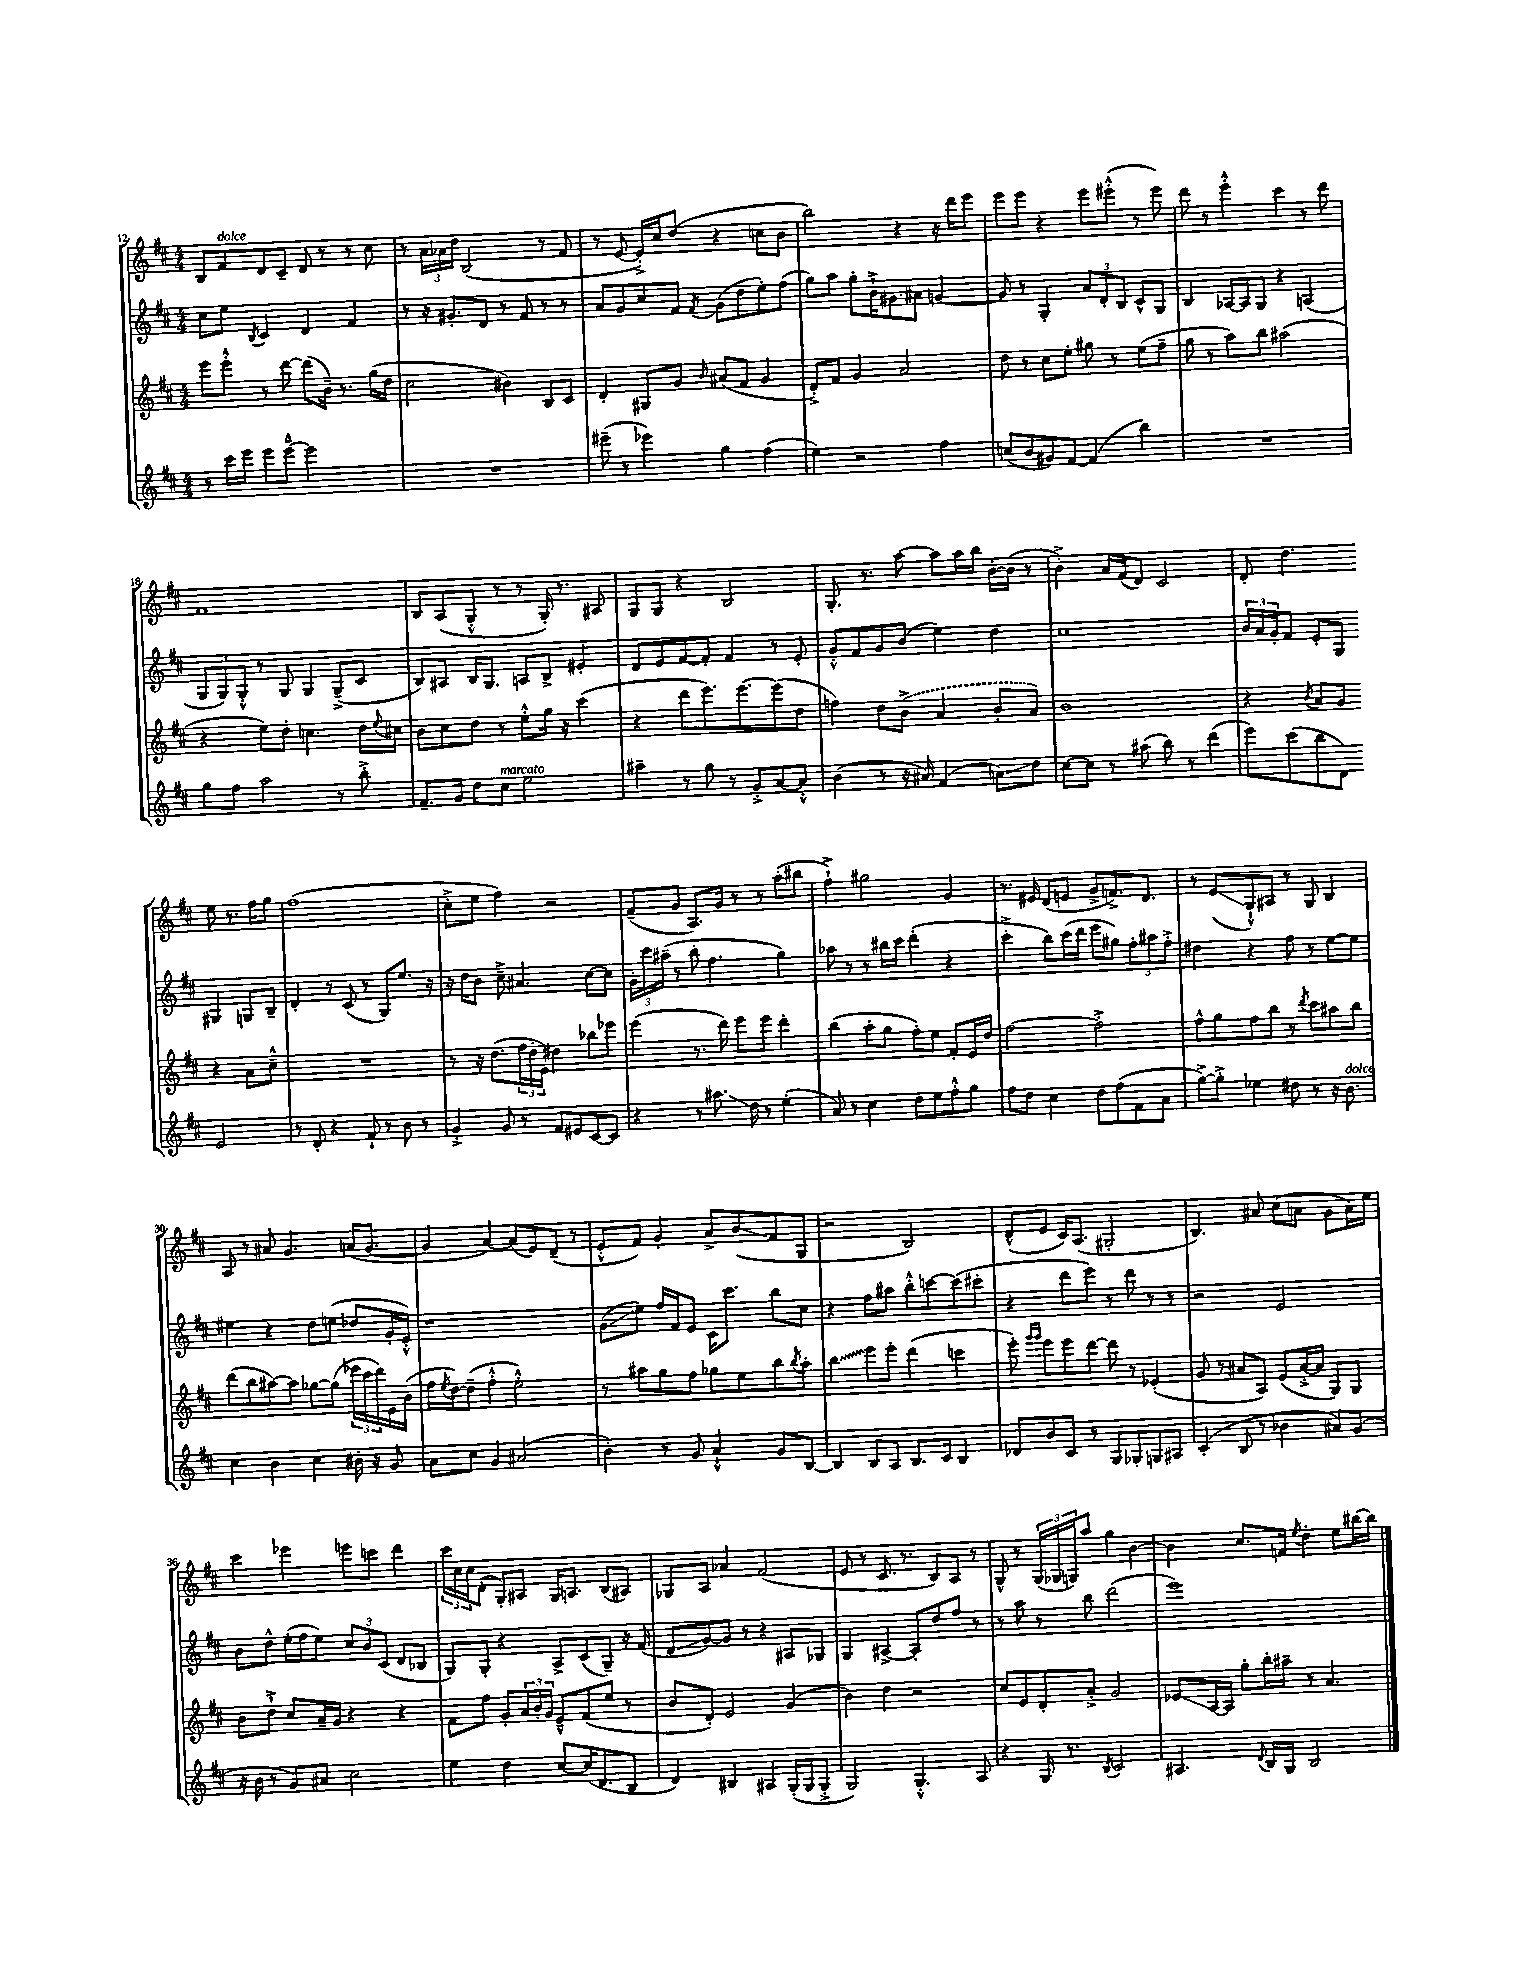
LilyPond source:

<<
\new StaffGroup <<
\new Staff = "s0" {
    \clef treble \key d \major \numericTimeSignature \time 4/4
    b8 fis'8^\markup { \italic "dolce" } d'8 cis'8-- d'8 r8 r8 cis''8 |
    r8 \tuplet 3/2 { a'16 aes'16 d''16 } b2( r8 fis'8 |
    r8 e'8~ e'16-.->) cis''16 d''8( r4 c''8 b'8 |
    b''2) r4 r16 d'''16 e'''8 |
    e'''8 e'''8 r4 e'''8 eis'''8-.-^( r8 eis'''8) |
    d'''8 r8 e'''4-.-^ cis'''4 r8 d'''8 |
    fis'1 |
    b8 a8( g8-.-^ r8 r8 g16-.) r8. ais8 |
    g8 g8 r4 b2 |
    g8.-. r8. a''8~ a''8 a''16 b''16 b'16~-. b'16( r8 |
    b'4-.->) a'16 fis'16( d'8) cis'2 |
    d'8-. d''4. e''8 r8. fis''16 g''8 |
    fis''1( |
    cis''8-.-> e''8 fis''4) r2 |
    fis'8--( g'8 a8.) g'16 r8 r8 a''8-.( bis''8 |
    fis''4-!->) gis''2 g'4 |
    r8. eis'16 d'8( e'8 g'8-> f'8.->) d'8. |
    r8 e'8\glissando( g8-!-^) ais8 r8 g8 b4 |
    a8 r8 ais'8 g'4. a'16( g'8.~ |
    g'4 a'4~) a'8( e'8) d'8--( r8 |
    e'8-.-^ fis'8) g'4-. a'8-> b'8\glissando( fis'8 g8 |
    r2 b2) |
    d'8-^( e'8 cis'16) a8.( gis2-. |
    b4.) ais'8 cis''8( a'8 g'8 a'16) e''16 |
    cis'''4 ees'''4 e'''8 c'''8 d'''4 |
    \tuplet 3/2 { cis'''16 cis''16 cis''16 } d'8-.( g8-.) ais8 g16 a8. b8( ais8) |
    ges8 a8 aes'4 fis'2( |
    e'8 r8 cis'8. r8. b8) a8 r8 |
    g8-^ r8 \tuplet 3/2 { g16( ges16 g16) } a''8 g''4 b'4~ |
    b'4 cis''8. f'16 \acciaccatura { e''8 } d''4-. e''8 bis''16~ bis''16 \bar "|." |
}
\new Staff = "s1" {
    \clef treble \key d \major \numericTimeSignature \time 4/4
    cis''8 e''8 \acciaccatura { b8 } cis'4 d'4 fis'4 |
    r8 r16 gis'8.-. d'8 r8 fis'8 r8 r8 |
    a'8 g'8 cis''8 fis'8 \acciaccatura { fis'8 } g'8( d''8 e''8-.) fis''8( |
    g''8) a''8 g''8-. b'16-!-> gis'8. ais'8 g'4~ |
    g'8 r8 g4-. \tuplet 3/2 { a'8 d'8-. b8 } cis'8-^ g8 |
    b4 aes16~ aes16 g8 r4 a4( |
    \tuplet 3/2 { g8 g8) g8-.-^ } r8 g8 g4 g8--->( cis'8 |
    b8) ais8 b16 g8. a8 b8-> eis'4-. |
    d'8 e'8 fis'8~ fis'8-. fis'4 r8 e'8-. |
    g'8-.-^ fis'8 g'8 b'8( e''4) d''4 |
    cis''1 |
    \tuplet 3/2 { b'16 a'16 g'16-. } fis'8 e'8-. g8 gis4 g8 b8-- |
    d'4-. r8 cis'8( r8 g8) e''8. r16 |
    r16 d''16 b'8 cis''8---> ais'4. cis''8~ cis''8 |
    \tuplet 3/2 { g'16-. cis'''16 ais''16--( } r8 b''8-. fis''4. g''4) |
    aes''8 r8 r8 bis''16 cis'''16 d'''4-.( r4 |
    cis'''4-.-> b''8) cis'''16( d'''16 e'''8 gis''8) \tuplet 3/2 { fis''8-. ais''8 fis''8-.-> } |
    dis''4 r4 fis''8 r8 e''8~ e''8 |
    eis''4 r4 d''8 e''8( des''8 g'16-. e'16-.-^) |
    r1 |
    g'8\glissando( e''8) fis''16 fis'16 e'8 cis'16 cis'''8. b''8 cis''8 |
    r4 fis''8 ais''8 b''8-.-^ c'''8~ c'''8( cis'''8-. |
    r4 d'''8 e'''8) r8 d'''8 r8 r8 |
    r2 e'2 |
    b'8 d''8-^ e''16-.( fis''16 e''8) \tuplet 3/2 { cis''8 b'8 cis'8( } d'8 bes8 |
    g8) g8-. r4 a8-> cis'8( g8--) r16 fis'16( |
    d'8\glissando g'8~) g'8 r8 r4 ais8 ges8 |
    g4 ais4~-> ais8-. d''8 fis''8 r8 |
    r8 a''8 r8 b''8 d'''2( |
    e'''1) \bar "|." |
}
\new Staff = "s2" {
    \clef treble \key d \major \numericTimeSignature \time 4/4
    e'''8 e'''8-.-^ r8 d'''8~ d'''8( b'16--) r8. g''16( d''16 |
    cis''2 bis'4) b8 cis'8 |
    d'4-. gis8 g'8 \grace { b'16 } ais'8( fis'8 g'4 |
    d'8-.->) fis'8 g'4 a'2 |
    d''8 r8 cis''8 e''8-. gis''8 r8 e''8( fis''8-- |
    g''8 r8 a''8) b''8 ais''2( |
    r4 e''8) d''8-. c''4. d''16 \appoggiatura { e''8 } cis''16 |
    b'8 cis''8 d''8 r8 e''8-.-^ g''16 r16 cis'''4( |
    r4 d'''8 e'''8.) e'''8.~ e'''8( d''8 |
    f''4) d''8 \once \slurDashed b'8->( a'4 b'8-. a'8) |
    b'1 |
    r4 \acciaccatura { b'8 } a'8 g'8 r4 a'8 cis''8---^ |
    R1 |
    r8 r16 d''8.( \tuplet 3/2 { fis''16 d''16-. e'16) } dis''4 bes''8 ees'''8 |
    e'''4( r8. d'''16) e'''8 e'''8 d'''4-. |
    b''4( a''8-. g''8 fis''8-.) e''8 fis'8-. e'16 d''16 |
    fis''2~ fis''2-.-> |
    fis''8-^ g''8 fis''8 b''8 r8 \acciaccatura { d'''8 } cis'''8 ais''8 b''8 |
    d'''8( b''8 ais''8~) ais''8 ges''8~ ges''8( \tuplet 3/2 { ees'''16 cis'''16 d'''16) } e'16 b'16( |
    fis''16 \acciaccatura { e''8 } d''16~) d''8--( fis''4-.-^ e''2-.-^) |
    r8 ais''8 g''8 fis''8 ges''8 e''8 b''8 \acciaccatura { b''8 } ais''8-. |
    \once \override Glissando.style = #'zigzag b''4\glissando e'''8 e'''8-. d'''4( c'''4 |
    e'''8-.) \grace { g'''16 g'''16 } e'''8 e'''8 d'''8~ d'''8 r8 ees'4-.( |
    g'8 r8 ais'8 a8) e'8( ais'16~-.-> ais'16 g8) g8 |
    b'8 d''8-!-> cis''8 a'16-- g'16 r4 r4 |
    fis'8 fis''8 g'8-. \tuplet 3/2 { a'16 b'16-. g'16 } e'8---^ fis'8( e''8 r8 |
    b'8 d'8-.) e'2 g'4( |
    b'4) d''4 r2 |
    cis''8 e'8 d'8-. a'8-.-> g'2 |
    ees'8\glissando a16~ a16 g''8-. b''16-. ais''16-- r8 a'4. \bar "|." |
}
\new Staff = "s3" {
    \clef treble \key d \major \numericTimeSignature \time 4/4
    r8 cis'''16 e'''16 e'''8 e'''8~---^ e'''2 |
    R1 |
    eis'''8--( r8 ees'''4) g''4 fis''4( |
    e''4) r2 fis''4 |
    c''8( b'8 gis'8) fis'8~ fis'4( b''4) |
    R1 |
    g''8 fis''8 a''2 r8 b''8-.-> |
    fis'8.-- g'16 d''8 cis''8^\markup { \italic "marcato" } e''2 |
    ais''4-- r8 g''8 r8 g'8-.-> a'8~ a'8-.-^ |
    b'4( r8 r16 ais'16) fis'4( a'8\glissando) d''8 |
    cis''8~ cis''8 r8 ais''8( b''8) r8 d'''4( |
    e'''8) cis'''8( b''8 d'8) e'2 |
    r8 d'8-. r4 fis'8-! r8 b'8 r8 |
    g'4-.-> g'8 r8 fis'8 eis'8 cis'8~ cis'8 |
    r4 r8 ais''8.\glissando d''16 r8 e''4-.( |
    a'8) r8 cis''4 d''8 e''8 fis''8-.-^ g''8 |
    fis''8 d''8 cis''4 d''8 fis''8( fis'8 a'8 |
    g''8~->) g''8-.-> ees''4 dis''8 r8 r16 b'8.^\markup { \italic "dolce" } |
    cis''4 b'4 cis''4 bis'16-. r16 g'8 |
    a'8 cis''8 g'4 ais'2( |
    b'4-.) r8 g'8 a'4-!-^ g'8 b8~ |
    b4 b8 a8 b8. cis'16 b4 |
    des'8 b'8 cis'8 r8 g8 ges8-. g8 ais8 |
    cis'4-.( b8 r8 bes'4 ais'8) g'8( |
    r16 b'16 r8 g'8) ais'8 cis''2 |
    e''4 d''4 cis''8~ cis''16( d'8. b8 |
    d'4) bis4 ais4 g16-.( g16 g8-.-> |
    g2) g4.-.-^ a8 |
    r4 g16 r8. \acciaccatura { b8 } cis'2 |
    ais4. \appoggiatura { d'8 } b16 g16 b2 \bar "|." |
}
>>
>>
\layout { \context { \Score currentBarNumber = #12 } }
